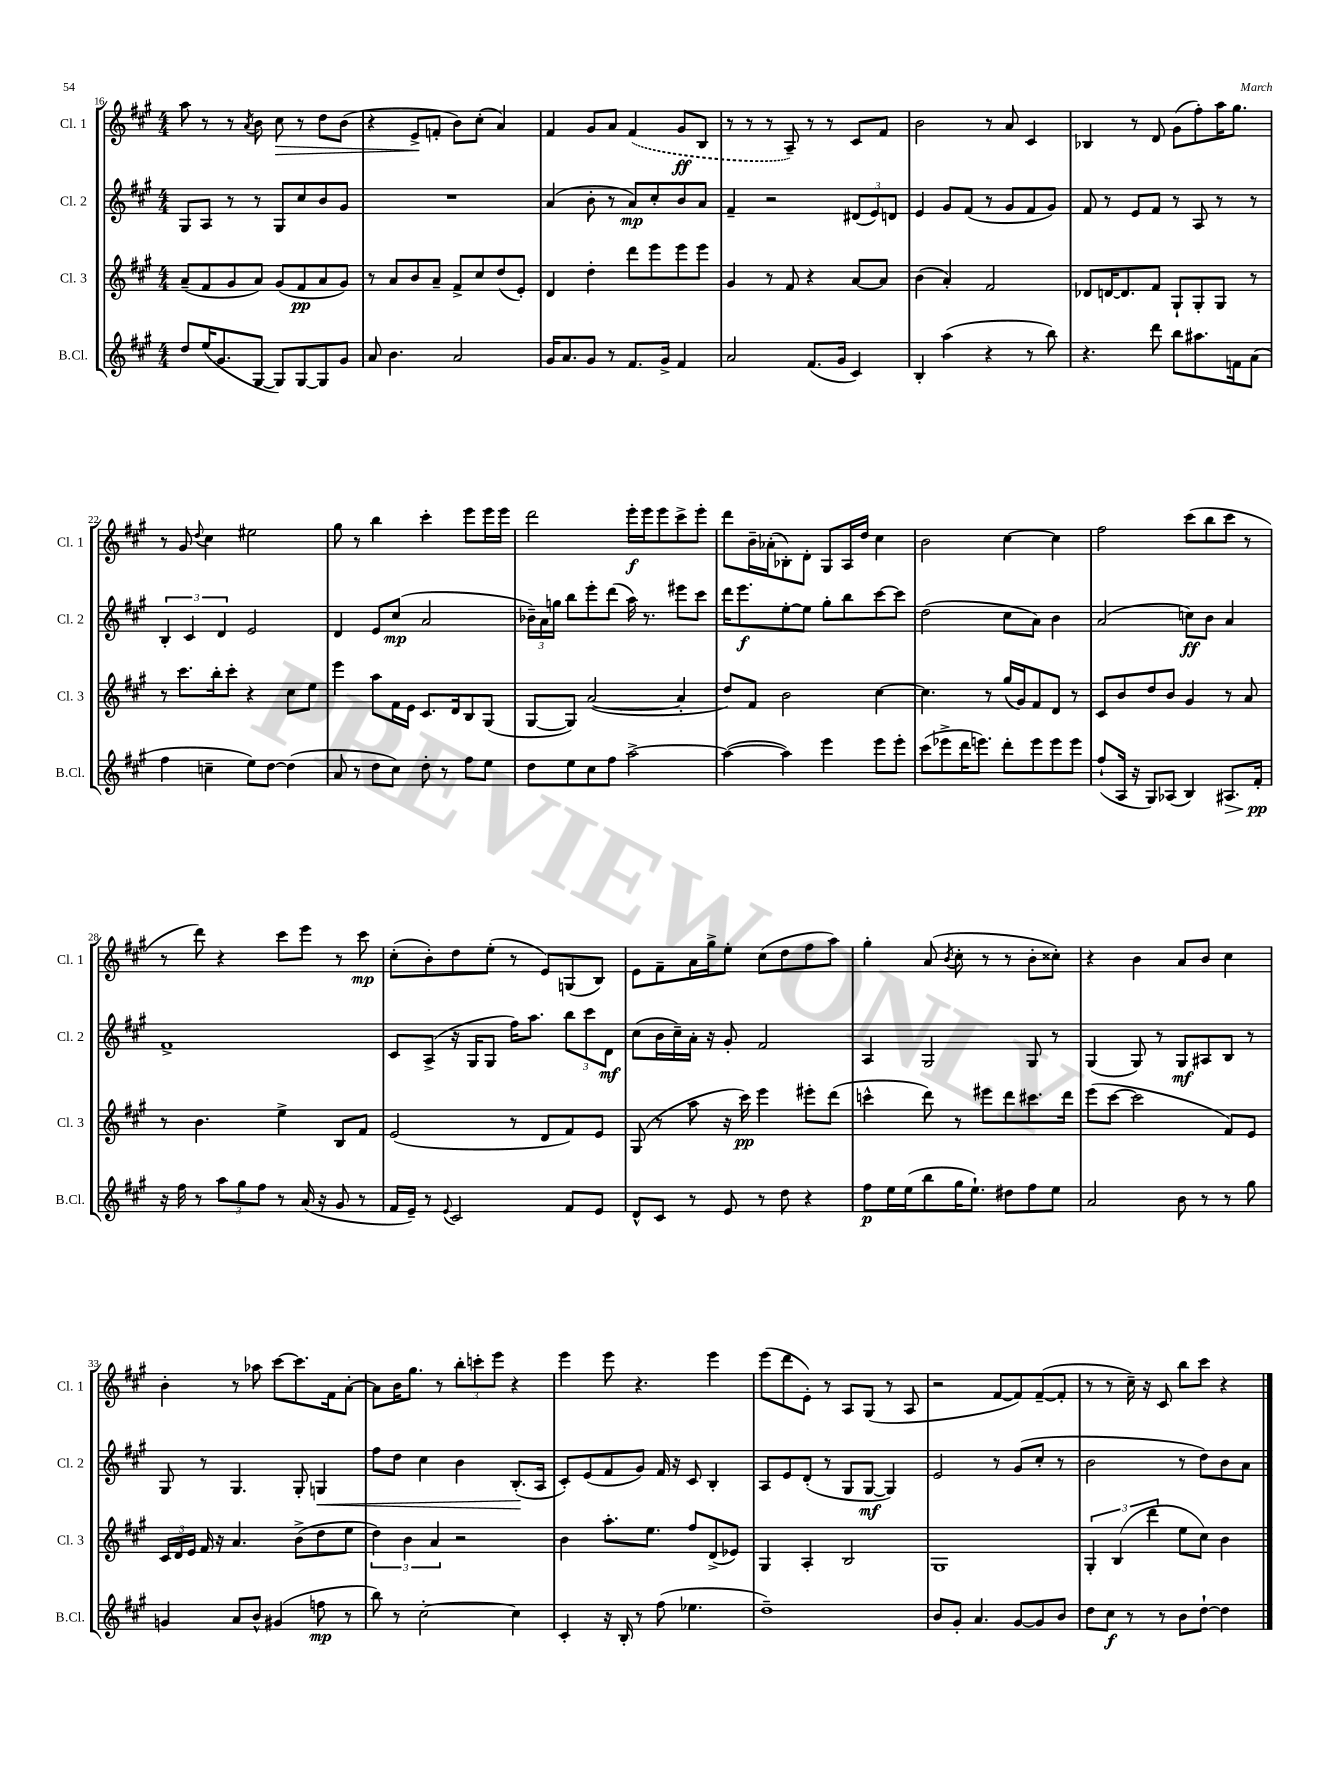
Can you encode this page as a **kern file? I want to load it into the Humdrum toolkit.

**kern	**dynam	**kern	**dynam	**kern	**dynam	**kern	**dynam
*part4	*part4	*part3	*part3	*part2	*part2	*part1	*part1
*staff4	*staff4	*staff3	*staff3	*staff2	*staff2	*staff1	*staff1
*I"B.Cl.	*	*I"Cl. 3	*	*I"Cl. 2	*	*I"Cl. 1	*
*I'B.Cl.	*	*I'Cl. 3	*	*I'Cl. 2	*	*I'Cl. 1	*
*clefG2	*	*clefG2	*	*clefG2	*	*clefG2	*
*k[f#c#g#]	*	*k[f#c#g#]	*	*k[f#c#g#]	*	*k[f#c#g#]	*
*M4/4	*	*M4/4	*	*M4/4	*	*M4/4	*
=16	=16	=16	=16	=16	=16	=16	=16
8dd/L	.	(8a~/L	.	8G#/L	.	8aa\	.
(16ee/K	.	8f#/	.	8A/J	.	8r	.
8.g#/	.	.	.	.	.	.	.
.	.	8g#/	.	8r	.	8r	.
.	.	.	.	.	.	8qa/	.
[8G#/J	.	8a/J)	.	8r	.	8b\	.
!	!	!	!	!	!	!	!LO:HP:b
8G#/L])	.	(8g#/L	.	8G#/L	.	8cc#\	>
[8G#/	.	8f#/	pp	8cc#/	.	8r	.
8G#/]	.	8a/	.	8b/	.	8dd\L	.
8g#/J	.	8g#/J)	.	8g#/J	.	(8b\J	.
=17	=17	=17	=17	=17	=17	=17	=17
8a/	.	8r	.	1r	.	4r	.
4.b\	.	8a/L	.	.	.	.	.
.	.	8b/	.	.	.	8e^/L	.
.	.	8a~/J	.	.	.	8fn'/J	]
2a/	.	8f#^/L	.	.	.	8b\L)	.
.	.	8cc#/	.	.	.	(8cc#'\J	.
.	.	(8dd/	.	.	.	4a/)	.
.	.	8e'/J)	.	.	.	.	.
=18	=18	=18	=18	=18	=18	=18	=18
16g#/KL	.	4d/	.	(4a/	.	4f#/	.
8.a/	.	.	.	.	.	.	.
8g#/J	.	4dd'\	.	8b'\	.	8g#/L	.
8r	.	.	.	8r	.	8a/J	.
8.f#/L	.	8ddd\L	.	8a/L)	mp	(4f#/	.
.	.	8eee\	.	8cc#'/	.	.	.
16g#^/Jk	.	.	.	.	.	.	.
4f#/	.	8eee\	.	8b/	.	8g#/L	ff
.	.	8eee\J	.	8a/J	.	8B/J	.
=19	=19	=19	=19	=19	=19	=19	=19
2a/	.	4g#/	.	4f#~/	.	8r	.
.	.	.	.	.	.	8r	.
.	.	8r	.	2r	.	8r	.
.	.	8f#/	.	.	.	8A~/)	.
(8.f#/L	.	4r	.	.	.	8r	.
.	.	.	.	.	.	8r	.
16g#/Jk	.	.	.	.	.	.	.
4c#/)	.	[8a/L	.	(12d#X/L	.	8c#/L	.
.	.	.	.	12e/)	.	.	.
.	.	8a/J]	.	.	.	8f#/J	.
.	.	.	.	12dn/J	.	.	.
=20	=20	=20	=20	=20	=20	=20	=20
4B'/	.	(4b\	.	4e/	.	2b\	.
(4aa\	.	4a'/)	.	8g#/L	.	.	.
.	.	.	.	(8f#/J	.	.	.
4r	.	2f#/	.	8r	.	8r	.
.	.	.	.	8g#/L	.	8a/	.
8r	.	.	.	8f#/	.	4c#/	.
8bb\)	.	.	.	8g#/J)	.	.	.
=21	=21	=21	=21	=21	=21	=21	=21
4.r	.	8d-X/L	.	8f#/	.	4B-X/	.
.	.	[16dn/K	.	8r	.	.	.
.	.	8.d/]	.	.	.	.	.
.	.	.	.	8e/L	.	8r	.
8ddd\	.	8f#/J	.	8f#/J	.	8d/	.
8bb\L	.	8G#`/L	.	8r	.	(8g#\L	.
8.aa#X\	.	8G#'/	.	8A/	.	8ff#'\)	.
.	.	8G#/J	.	8r	.	16aa\K	.
16fn\k	.	.	.	.	.	8.gg#\J	.
(8a\J	.	8r	.	8r	.	.	.
!!LO:LB:g=z
=22	=22	=22	=22	=22	=22	=22	=22
4ff#\	.	8r	.	6B'/	.	8r	.
.	.	8.ccc#\L	.	.	.	8g#/	.
.	.	.	.	6c#/	.	.	.
.	.	.	.	.	.	8qqdd/	.
4ccn~\	.	.	.	.	.	4cc#\	.
.	.	16bb'\k	.	.	.	.	.
.	.	.	.	6d/	.	.	.
.	.	8ccc#'\J	.	.	.	.	.
8ee\L)	.	4r	.	2e/	.	2ee#X\	.
[8dd\J	.	.	.	.	.	.	.
(4dd\]	.	8cc#\L	.	.	.	.	.
.	.	8ee\J	.	.	.	.	.
=23	=23	=23	=23	=23	=23	=23	=23
8a/	.	4eee\	.	4d/	.	8gg#\	.
8r	.	.	.	.	.	8r	.
8dd\L	.	8aa\L	.	8e/L	.	4bb\	.
8cc#\J)	.	16f#\L	.	(8cc#/J	mp	.	.
.	.	16e\JJ	.	.	.	.	.
8dd'\	.	8.c#/L	.	2a/	.	4ccc#'\	.
8r	.	.	.	.	.	.	.
.	.	16d/k	.	.	.	.	.
8ff#\L	.	8B/	.	.	.	8eee\L	.
8ee\J	.	(8G#/J	.	.	.	16eee\L	.
.	.	.	.	.	.	16eee\JJ	.
=24	=24	=24	=24	=24	=24	=24	=24
8dd\L	.	[8G#/L	.	24b-X~\LL)	.	2ddd\	.
.	.	.	.	24a\	.	.	.
.	.	.	.	24ggn\JJ	.	.	.
8ee\	.	8G#/J])	.	8bb\L	.	.	.
8cc#\	.	([2a/	.	8eee'\	.	.	.
8ff#\J	.	.	.	(8ddd\J	.	.	.
[2aa^\	.	.	.	16aa\)	.	16eee'\LL	f
.	.	.	.	8.r	.	16eee\J	.
.	.	.	.	.	.	8eee\	.
.	.	4a'/]	.	8eee#X\L	.	8ccc#^\	.
.	.	.	.	8ccc#\J	.	8eee'\J	.
=25	=25	=25	=25	=25	=25	=25	=25
(4aa\_	.	8dd/L)	.	16ddd\KL	.	8ddd\L	.
.	.	.	.	8.eee\	f	.	.
.	.	8f#/J	.	.	.	16b~\L	.
.	.	.	.	.	.	(16a-X'\J	.
4aa\])	.	2b\	.	[8ee'\	.	8B-X'\)	.
.	.	.	.	8ee\J]	.	8d'\J	.
4eee\	.	.	.	8gg#'\L	.	8G#/L	.
.	.	.	.	8bb\	.	16A/L	.
.	.	.	.	.	.	16dd/JJ	.
8eee\L	.	[4cc#\	.	[8ccc#\	.	4cc#\	.
8eee'\J	.	.	.	8ccc#\J]	.	.	.
=26	=26	=26	=26	=26	=26	=26	=26
(8ccc#\L	.	4.cc#\]	.	(2dd\	.	2b\	.
8eee-X^\	.	.	.	.	.	.	.
16ddd\K	.	.	.	.	.	.	.
8.eeen\J)	.	.	.	.	.	.	.
.	.	8r	.	.	.	.	.
8ddd'\L	.	(16gg#/LL	.	8cc#\L	.	[4cc#\	.
.	.	16g#/J)	.	.	.	.	.
8eee\	.	8f#/	.	8a\J)	.	.	.
8eee\	.	8d/J	.	4b\	.	4cc#\]	.
8eee\J	.	8r	.	.	.	.	.
=27	=27	=27	=27	=27	=27	=27	=27
(8ff#`/L	.	8c#/L	.	(2a/	.	2ff#\	.
16A/Jk	.	8b/	.	.	.	.	.
16r	.	.	.	.	.	.	.
8G#/L)	.	8dd/	.	.	.	.	.
(8A-X/J	.	8b/J	.	.	.	.	.
4B/)	.	4g#/	.	8ccn\L)	ff	(8ccc#\L	.
.	.	.	.	8b\J	.	8bb\	.
!	!LO:HP:b	!	!	!	!	!	!
8.A#X/L	>	8r	.	4a/	.	8ccc#\J	.
.	.	8a/	.	.	.	8r	.
16f#'/Jk	pp	.	.	.	.	.	.
.	]	.	.	.	.	.	.
!!LO:LB:g=z
=28	=28	=28	=28	=28	=28	=28	=28
16r	.	8r	.	1f#^	.	8r	.
16ff#\	.	.	.	.	.	.	.
8r	.	4.b\	.	.	.	8ddd\)	.
12aa\L	.	.	.	.	.	4r	.
12gg#\	.	.	.	.	.	.	.
12ff#\J	.	.	.	.	.	.	.
8r	.	4ee^\	.	.	.	8ccc#\L	.
(16a/	.	.	.	.	.	8eee\J	.
16r	.	.	.	.	.	.	.
8g#/	.	8B/L	.	.	.	8r	.
8r	.	8f#/J	.	.	.	8ccc#\	mp
=29	=29	=29	=29	=29	=29	=29	=29
16f#/LL	.	(2e/	.	8c#/L	.	(8cc#'\L	.
16e~/JJ)	.	.	.	.	.	.	.
8r	.	.	.	(8A^/J	.	8b'\)	.
8qqe/	.	.	.	.	.	.	.
2c#/	.	.	.	16r	.	8dd\	.
.	.	.	.	16G#/KL	.	.	.
.	.	.	.	8G#/J	.	(8ee'\J	.
.	.	8r	.	16ff#\KL)	.	8r	.
.	.	.	.	8.aa\J	.	.	.
.	.	8d/L	.	.	.	8e/L)	.
8f#/L	.	8f#/)	.	12bb\L	.	(8Gn/	.
.	.	.	.	12ccc#\	.	.	.
8e/J	.	8e/J	.	.	.	8B/J)	.
.	.	.	.	12d\J	mf	.	.
=30	=30	=30	=30	=30	=30	=30	=30
8d^^/L	.	(8G#/	.	(8cc#\L	.	8e\L	.
8c#/J	.	8r	.	16b\L	.	8f#~\	.
.	.	.	.	16cc#~\)	.	.	.
8r	.	8aa\	.	16a'\JJ	.	16a\L	.
.	.	.	.	16r	.	16gg#^\J	.
8e/	.	16r	.	8g#'/	.	8ee'\J	.
.	.	16ccc#\)	pp	.	.	.	.
8r	.	4eee\	.	2f#/	.	(8cc#\L	.
8dd\	.	.	.	.	.	8dd\	.
4r	.	8eee#X'\L	.	.	.	8ff#\	.
.	.	(8ddd\J	.	.	.	8aa\J)	.
=31	=31	=31	=31	=31	=31	=31	=31
8ff#\L	p	4cccn^^\	.	4A/	.	4gg#'\	.
16ee\L	.	.	.	.	.	.	.
(16ee\J	.	.	.	.	.	.	.
8bb\	.	8ddd\)	.	2G#/	.	(8a/	.
.	.	.	.	.	.	8qb/	.
16gg#\K	.	8r	.	.	.	8cc#'\	.
8.ee`\J)	.	.	.	.	.	.	.
.	.	8eee#X\L	.	.	.	8r	.
8dd#X\L	.	8ddd\	.	.	.	8r	.
8ff#\	.	8.ccc#X\	.	8G#/	.	8b'\L	.
8ee\J	.	.	.	8r	.	8cc##X'\J)	.
.	.	16ddd\Jk	.	.	.	.	.
=32	=32	=32	=32	=32	=32	=32	=32
2a/	.	(8eee\L	.	(4G#/	.	4r	.
.	.	[8ccc#\J	.	.	.	.	.
.	.	2ccc#\]	.	8G#/)	.	4b\	.
.	.	.	.	8r	.	.	.
8b\	.	.	.	8G#/L	mf	8a/L	.
8r	.	.	.	8A#X/	.	8b/J	.
8r	.	8f#/L)	.	8B/J	.	4cc#\	.
8gg#\	.	8e/J	.	8r	.	.	.
!!LO:LB:g=z
=33	=33	=33	=33	=33	=33	=33	=33
4gn/	.	24c#/LL	.	8G#/	.	4b'\	.
.	.	24d/	.	.	.	.	.
.	.	24e/JJ	.	.	.	.	.
.	.	16f#/	.	8r	.	.	.
.	.	16r	.	.	.	.	.
8a/L	.	4.a/	.	4.G#/	.	8r	.
8b^^/J	.	.	.	.	.	8aa-X\	.
(4g#X/	.	.	.	.	.	[8ccc#\L	.
.	.	(8b^\L	.	8G#'/	.	8.ccc#\]	.
!	!	!	!	!	!LO:HP:b	!	!
8ffn\	mp	8dd\	.	4Gn/	<	.	.
.	.	.	.	.	.	16f#\k	.
8r	.	8ee\J	.	.	.	[8a'\J	.
=34	=34	=34	=34	=34	=34	=34	=34
8bb\)	.	6dd\)	.	8ff#\L	.	8a\L]	.
8r	.	.	.	8dd\J	.	16b\K	.
.	.	6b\	.	.	.	.	.
.	.	.	.	.	.	8.gg#\J	.
[2cc#'\	.	.	.	4cc#\	.	.	.
.	.	6a/	.	.	.	.	.
.	.	.	.	.	.	8r	.
.	.	2r	.	4b\	.	12bb'\L	.
.	.	.	.	.	.	12cccn'\	.
.	.	.	.	.	.	12eee\J	.
4cc#\]	.	.	.	(8.B'/L	.	4r	.
.	.	.	.	16A/Jk	[	.	.
=35	=35	=35	=35	=35	=35	=35	=35
4c#'/	.	4b\	.	8c#'/L)	.	4eee\	.
.	.	.	.	(8e/	.	.	.
16r	.	8.aa'\L	.	8f#/	.	8eee\	.
16B'/	.	.	.	.	.	.	.
8r	.	.	.	8g#/J)	.	4.r	.
.	.	8.ee\J	.	.	.	.	.
(8ff#\	.	.	.	16f#/	.	.	.
.	.	.	.	16r	.	.	.
4.ee-X\	.	8ff#/L	.	8c#/	.	.	.
.	.	(8d^/	.	4B'/	.	4eee\	.
.	.	8e-X/J)	.	.	.	.	.
=36	=36	=36	=36	=36	=36	=36	=36
1dd~)	.	4G#/	.	8A/L	.	(8eee\L	.
.	.	.	.	8e/	.	8ddd\	.
.	.	4A'/	.	(8d'/J	.	8e'\J)	.
.	.	.	.	8r	.	8r	.
.	.	2B/	.	8G#/L	.	8A/L	.
.	.	.	.	[8G#/J	mf	(8G#/J	.
.	.	.	.	4G#/])	.	8r	.
.	.	.	.	.	.	8A/	.
=37	=37	=37	=37	=37	=37	=37	=37
8b/L	.	1G#	.	2e/	.	2r	.
8g#'/J	.	.	.	.	.	.	.
4.a/	.	.	.	.	.	.	.
.	.	.	.	8r	.	[8f#/L	.
[8g#/L	.	.	.	(8g#/L	.	8f#/])	.
8g#/]	.	.	.	8cc#'/J	.	([8f#~/	.
8b/J	.	.	.	8r	.	8f#'/J]	.
=38	=38	=38	=38	=38	=38	=38	=38
8dd\L	.	6G#'/	.	2b\	.	8r	.
8cc#\J	f	.	.	.	.	8r	.
.	.	(6B/	.	.	.	.	.
8r	.	.	.	.	.	16cc#~\)	.
.	.	.	.	.	.	16r	.
.	.	6ddd\	.	.	.	.	.
8r	.	.	.	.	.	8c#/	.
8b\L	.	8ee\L	.	8r	.	8bb\L	.
[8dd`\J	.	8cc#\J)	.	8dd\L)	.	8ccc#\J	.
4dd\]	.	4b\	.	8b\	.	4r	.
.	.	.	.	8a\J	.	.	.
==	==	==	==	==	==	==	==
*-	*-	*-	*-	*-	*-	*-	*-
